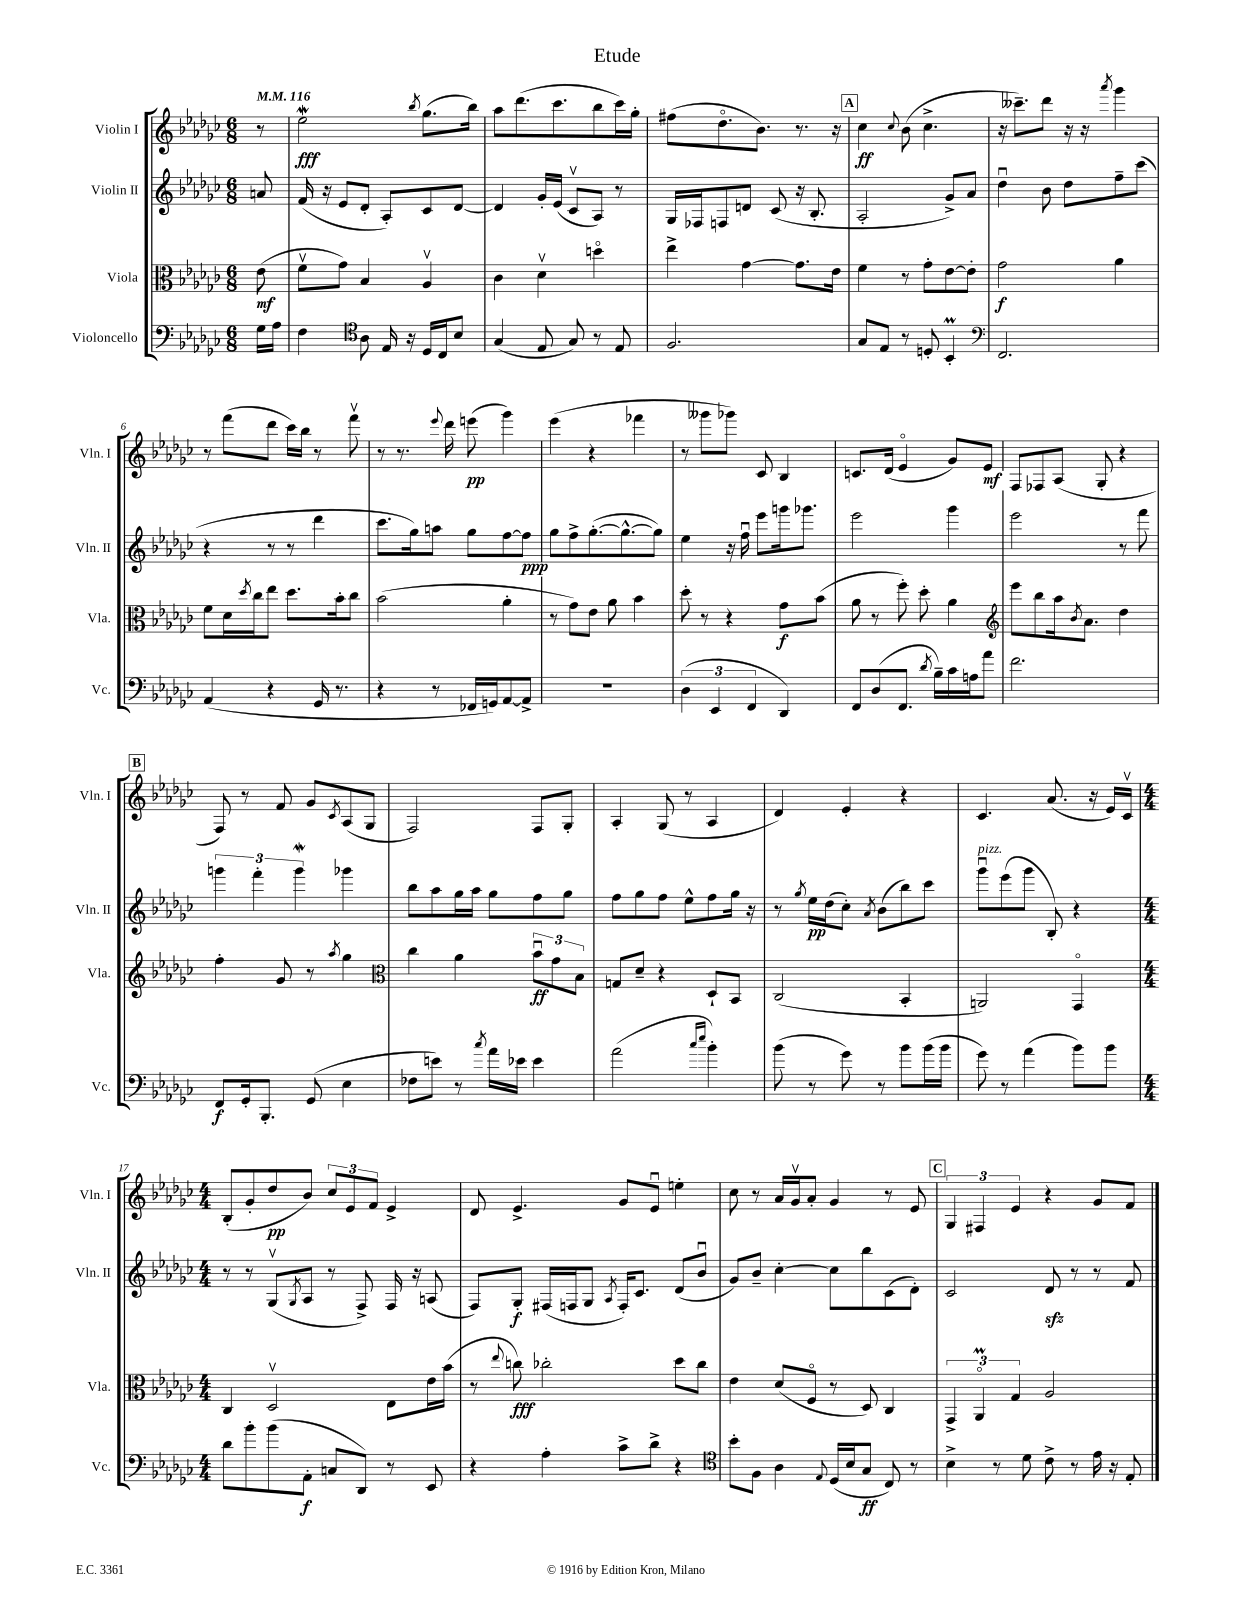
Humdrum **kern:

**kern	**dynam	**kern	**dynam	**kern	**dynam	**kern	**dynam
*part4	*part4	*part3	*part3	*part2	*part2	*part1	*part1
*staff4	*staff4	*staff3	*staff3	*staff2	*staff2	*staff1	*staff1
*I"Violoncello	*	*I"Viola	*	*I"Violin II	*	*I"Violin I	*
*I'Vc.	*	*I'Vla.	*	*I'Vln. II	*	*I'Vln. I	*
*clefF4	*	*clefC3	*	*clefG2	*	*clefG2	*
*k[b-e-a-d-g-c-]	*	*k[b-e-a-d-g-c-]	*	*k[b-e-a-d-g-c-]	*	*k[b-e-a-d-g-c-]	*
*M6/8	*	*M6/8	*	*M6/8	*	*M6/8	*
*MM116	*	*MM116	*	*MM116	*	*MM116	*
=	=	=	=	=	=	=	=
16G-\LL	.	(8e-\	mf	8an/	.	8r	.
16A-\JJ	.	.	.	.	.	.	.
=1	=1	=1	=1	=1	=1	=1	=1
4F\	.	8fv\L	.	(16f/	.	2ee-W\	fff
.	.	.	.	16r	.	.	.
.	.	8g-\J)	.	8e-/L	.	.	.
*clefC4	*	*	*	*	*	*	*
8A-\	.	4B-/	.	8d-'/J	.	.	.
16E-/	.	.	.	8A-'/L)	.	.	.
16r	.	.	.	.	.	.	.
.	.	.	.	.	.	8qbb-/	.
16D-/LL	.	4A-v/	.	8c-/	.	(8.gg-\L	.
16C-/J	.	.	.	.	.	.	.
8B-/J	.	.	.	[8d-/J	.	.	.
.	.	.	.	.	.	16bb-\Jk)	.
=2	=2	=2	=2	=2	=2	=2	=2
(4G-/	.	4c-\	.	4d-/]	.	8aa-\L	.
.	.	.	.	.	.	(8.ddd-\	.
8E-/	.	4d-v\	.	16g-'/LL	.	.	.
.	.	.	.	(16e-/JJ	.	8.ccc-\	.
8G-/)	.	.	.	8c-v/L	.	.	.
8r	.	4ddn\	.	8A-/J)	.	8bb-\	.
8E-/	.	.	.	8r	.	16ccc-\L)	.
.	.	.	.	.	.	16gg-'\JJ	.
=3	=3	=3	=3	=3	=3	=3	=3
2.F/	.	4ee-^\	.	16G-/LL	.	(8ff#X\L	.
.	.	.	.	16F-X/J	.	.	.
.	.	.	.	8Fn/	.	8.dd-\	.
.	.	[4g-\	.	8dn/J	.	.	.
.	.	.	.	.	.	8.b-\J)	.
.	.	.	.	(8c-/	.	.	.
.	.	8.g-\L]	.	16r	.	8.r	.
.	.	.	.	8.B-'/	.	.	.
.	.	16e-\Jk	.	.	.	16r	.
!!LO:REH:place=s1:t=A
=4	=4	=4	=4	=4	=4	=4	=4
8G-/L	.	4f\	.	2A-'/	.	4cc-\	ff
8E-/J	.	.	.	.	.	.	.
.	.	.	.	.	.	8qqcc-/	.
8r	.	8r	.	.	.	(8b-\	.
8Dn'/	.	8g-'\L	.	.	.	4.cc-^\	.
4BB-m'/	.	[8e-\	.	8g-^/L)	.	.	.
.	.	8e-'\J]	.	8a-/J	.	.	.
=5	=5	=5	=5	=5	=5	=5	=5
*clefF4	*	*	*	*	*	*	*
2.FF/	.	2g-\	f	4dd-u\	.	16r	.
.	.	.	.	.	.	8.ccc--X~\L)	.
.	.	.	.	8b-\	.	8ddd-\J	.
.	.	.	.	8dd-\L	.	16r	.
.	.	.	.	.	.	16r	.
.	.	.	.	.	.	8qaaa-/	.
.	.	4a-\	.	8ff~\	.	4ggg-\	.
.	.	.	.	(8ccc-\J	.	.	.
!!LO:LB:g=z
=6	=6	=6	=6	=6	=6	=6	=6
(4AA-/	.	8f\L	.	4r	.	8r	.
.	.	16d-\L	.	.	.	(8fff\L	.
.	.	8qdd-/	.	.	.	.	.
.	.	16cc-\J	.	.	.	.	.
4r	.	8ee-\J	.	8r	.	8ddd-\J	.
.	.	8.dd-\L	.	8r	.	16ccc-\LL)	.
.	.	.	.	.	.	16bb-\JJ	.
16GG-/	.	.	.	4ddd-\	.	8r	.
8.r	.	16b-'\k	.	.	.	.	.
.	.	8cc-\J	.	.	.	8fffv\	.
=7	=7	=7	=7	=7	=7	=7	=7
4r	.	(2b-\	.	8.ccc-\L	.	8r	.
.	.	.	.	.	.	8.r	.
.	.	.	.	16gg-\k)	.	.	.
8r	.	.	.	8aan\J	.	.	.
.	.	.	.	.	.	8qqeee-/	.
.	.	.	.	.	.	16ddd-\	.
16FF-X/LL	.	.	.	8gg-\L	.	(8eeen\	pp
16GGn/J)	.	.	.	.	.	.	.
[8AA-/	.	4a-'\	.	[8ff\	.	4ggg-\)	.
8AA-^/J]	.	.	.	8ff\J]	ppp	.	.
=8	=8	=8	=8	=8	=8	=8	=8
2.r	.	8r	.	8gg-\L	.	(4eee-\	.
.	.	8g-\L)	.	8ff^\	.	.	.
.	.	8e-\J	.	([8.gg-'\	.	4r	.
.	.	8a-\	.	.	.	.	.
.	.	.	.	8.gg-^^\_	.	.	.
.	.	4b-\	.	.	.	4fff-X\	.
.	.	.	.	8gg-\J])	.	.	.
=9	=9	=9	=9	=9	=9	=9	=9
(6D-\	.	8dd-'\	.	4ee-\	.	8r	.
.	.	8r	.	.	.	8ggg--X\L	.
6EE-/	.	.	.	.	.	.	.
.	.	4r	.	16r	.	8ggg-X\J)	.
.	.	.	.	16ffu\	.	.	.
6FF/	.	.	.	.	.	.	.
.	.	.	.	8eee-\L	.	8c-/	.
4DD-/)	.	8g-\L	f	16gggn\k	.	4B-/	.
.	.	.	.	8.ggg-X\J	.	.	.
.	.	(8b-\J	.	.	.	.	.
=10	=10	=10	=10	=10	=10	=10	=10
8FF/L	.	8a-\	.	2eee-\	.	8.cn/L	.
(8D-/	.	8r	.	.	.	.	.
.	.	.	.	.	.	(16d-/Jk	.
8.FF/J	.	8ff'\)	.	.	.	4e-/	.
.	.	8dd-'\	.	.	.	.	.
8qd-/	.	.	.	.	.	.	.
16B-~\LL)	.	.	.	.	.	.	.
16c-\	.	4a-\	.	4ggg-\	.	8g-/L)	.
16An\J	.	.	.	.	.	.	.
8a-\J	.	.	.	.	.	8e-/J	mf
=11	=11	=11	=11	=11	=11	=11	=11
*	*	*clefG2	*	*	*	*	*
2.f\	.	8eee-\L	.	2eee-\	.	8F/L	.
.	.	8bb-\	.	.	.	8F-X/	.
.	.	16aa-\k	.	.	.	(8A-/J	.
.	.	8qb-/	.	.	.	.	.
.	.	8.a-\J	.	.	.	.	.
.	.	.	.	.	.	8G-'/	.
.	.	4dd-\	.	8r	.	4r	.
.	.	.	.	8fff\	.	.	.
!!LO:LB:g=z
!!LO:REH:place=s1:t=B
=12	=12	=12	=12	=12	=12	=12	=12
8FF/L	f	4ff'\	.	6gggn\	.	8F/)	.
16GG-'/k	.	.	.	.	.	8r	.
.	.	.	.	6fff'\	.	.	.
8.BBB-'/J	.	.	.	.	.	.	.
.	.	8g-/	.	.	.	8f/	.
.	.	.	.	6gggW\	.	.	.
(8GG-/	.	8r	.	.	.	8g-/L	.
.	.	8qaa-/	.	.	.	8qc-/	.
4E-\	.	4gg-\	.	4ggg-X\	.	(8A-/	.
.	.	.	.	.	.	8G-/J	.
=13	=13	=13	=13	=13	=13	=13	=13
*	*	*clefC3	*	*	*	*	*
8F-X\L	.	4cc-\	.	8bb-\L	.	2F/)	.
8en\J)	.	.	.	8aa-\	.	.	.
8r	.	4a-\	.	16gg-\L	.	.	.
.	.	.	.	16aa-\JJ	.	.	.
8qcc-/	.	.	.	.	.	.	.
16a-\LL	.	.	.	8gg-\L	.	.	.
16e-X\JJ	.	.	.	.	.	.	.
4e-\	.	12b-u\L	ff	8ff\	.	8F/L	.
.	.	12g-\	.	.	.	.	.
.	.	.	.	8gg-\J	.	8G-'/J	.
.	.	12B-\J	.	.	.	.	.
=14	=14	=14	=14	=14	=14	=14	=14
(2a-\	.	8Gn/L	.	8ff\L	.	4A-'/	.
.	.	8d-~/J	.	8gg-\	.	.	.
.	.	4r	.	8ff\J	.	(8G-/	.
.	.	.	.	8ee-^^\L	.	8r	.
16qqcc-/LL	.	.	.	.	.	.	.
16qqee-/JJ	.	.	.	.	.	.	.
4b-'\)	.	8D-`/L	.	8ff\	.	4A-/	.
.	.	8BB-/J	.	16gg-\Jk	.	.	.
.	.	.	.	16r	.	.	.
=15	=15	=15	=15	=15	=15	=15	=15
(8b-\	.	(2C-/	.	8r	.	4d-/)	.
.	.	.	.	8qgg-/	.	.	.
8r	.	.	.	16ee-\LL	pp	.	.
.	.	.	.	(16dd-\J	.	.	.
8g-\)	.	.	.	8cc-'\J)	.	4e-'/	.
.	.	.	.	8qa-/	.	.	.
8r	.	.	.	(8b-\L	.	.	.
8b-\L	.	4BB-'/	.	8bb-\)	.	4r	.
(16b-\L	.	.	.	8ccc-\J	.	.	.
16b-\JJ	.	.	.	.	.	.	.
=16	=16	=16	=16	=16	=16	=16	=16
!	!	!	!	!LO:TX:a:i:t=pizz.	!	!	!
8g-\)	.	2AAn/)	.	8ggg-u\L	.	4.c-/	.
8r	.	.	.	(8eee-\	.	.	.
(4a-\	.	.	.	8ggg-\J	.	.	.
.	.	.	.	8B-'/)	.	(8.a-/	.
8b-\L)	.	4GG-/	.	4r	.	.	.
.	.	.	.	.	.	16r	.
8b-\J	.	.	.	.	.	16e-/LL)	.
.	.	.	.	.	.	16c-v/JJ	.
!!LO:LB:g=z
=17	=17	=17	=17	=17	=17	=17	=17
*M4/4	*	*M4/4	*	*M4/4	*	*M4/4	*
8d-\L	.	4C-/	.	8r	.	(8B-'/L	.
8b-'\	.	.	.	8r	.	8g-'/	.
(8b-\	.	2D-v/	.	(8G-v/L	.	8dd-/	pp
.	.	.	.	8qG-/	.	.	.
8AA-'\J	f	.	.	8A-/J	.	8b-/J)	.
8Cn/L	.	.	.	8r	.	12cc-/L	.
.	.	.	.	.	.	12e-/	.
8DD-/J)	.	.	.	8F^/)	.	.	.
.	.	.	.	.	.	12f/J	.
8r	.	8E-\L	.	16F/	.	4e-^/	.
.	.	.	.	16r	.	.	.
8EE-/	.	16e-\L	.	(8An/	.	.	.
.	.	(16b-\JJ	.	.	.	.	.
=18	=18	=18	=18	=18	=18	=18	=18
4r	.	8r	.	8F/L)	.	8d-/	.
.	.	8qqee-/	.	.	.	.	.
.	.	8ccn\)	fff	8G-'/J	f	4.e-^/	.
4A-'\	.	2cc-X'\	.	(16F#X/LL	.	.	.
.	.	.	.	16Fn/J	.	.	.
.	.	.	.	8G-/J	.	.	.
.	.	.	.	8qA-/	.	.	.
8c-^\L	.	.	.	16F'/KL)	.	8g-/L	.
.	.	.	.	8.c-/J	.	.	.
8d-^\J	.	.	.	.	.	8e-u/J	.
4r	.	8dd-\L	.	(8d-/L	.	4een'\	.
.	.	8cc-\J	.	8b-u/J	.	.	.
=19	=19	=19	=19	=19	=19	=19	=19
*clefC4	*	*	*	*	*	*	*
8b-'\L	.	4e-\	.	8g-/L)	.	8cc-\	.
8F\J	.	.	.	8b-~/J	.	8r	.
4A-\	.	(8d-/L	.	[4cc-'\	.	16a-/LL	.
.	.	.	.	.	.	16g-v/J	.
.	.	8F/J	.	.	.	8a-'/J	.
8qqE-/	.	.	.	.	.	.	.
(16D-/LL	.	8r	.	8cc-\L]	.	4g-/	.
16B-/J	.	.	.	.	.	.	.
8G-/J	ff	8D-/)	.	8bb-\	.	.	.
8C-/)	.	4C-/	.	(8c-\	.	8r	.
8r	.	.	.	8d-'\J)	.	8e-/	.
!!LO:REH:place=s1:t=C
=20	=20	=20	=20	=20	=20	=20	=20
4B-^\	.	6GG-^/	.	2c-/	.	6G-/	.
.	.	6AA-M/	.	.	.	6F#X/	.
8r	.	.	.	.	.	.	.
.	.	6G-/	.	.	.	6e-/	.
8d-\	.	.	.	.	.	.	.
8c-^\	.	2A-/	.	8d-zz/	.	4r	.
8r	.	.	.	8r	.	.	.
16e-\	.	.	.	8r	.	8g-/L	.
16r	.	.	.	.	.	.	.
8E-'/	.	.	.	8f/	.	8f/J	.
==	==	==	==	==	==	==	==
*-	*-	*-	*-	*-	*-	*-	*-
